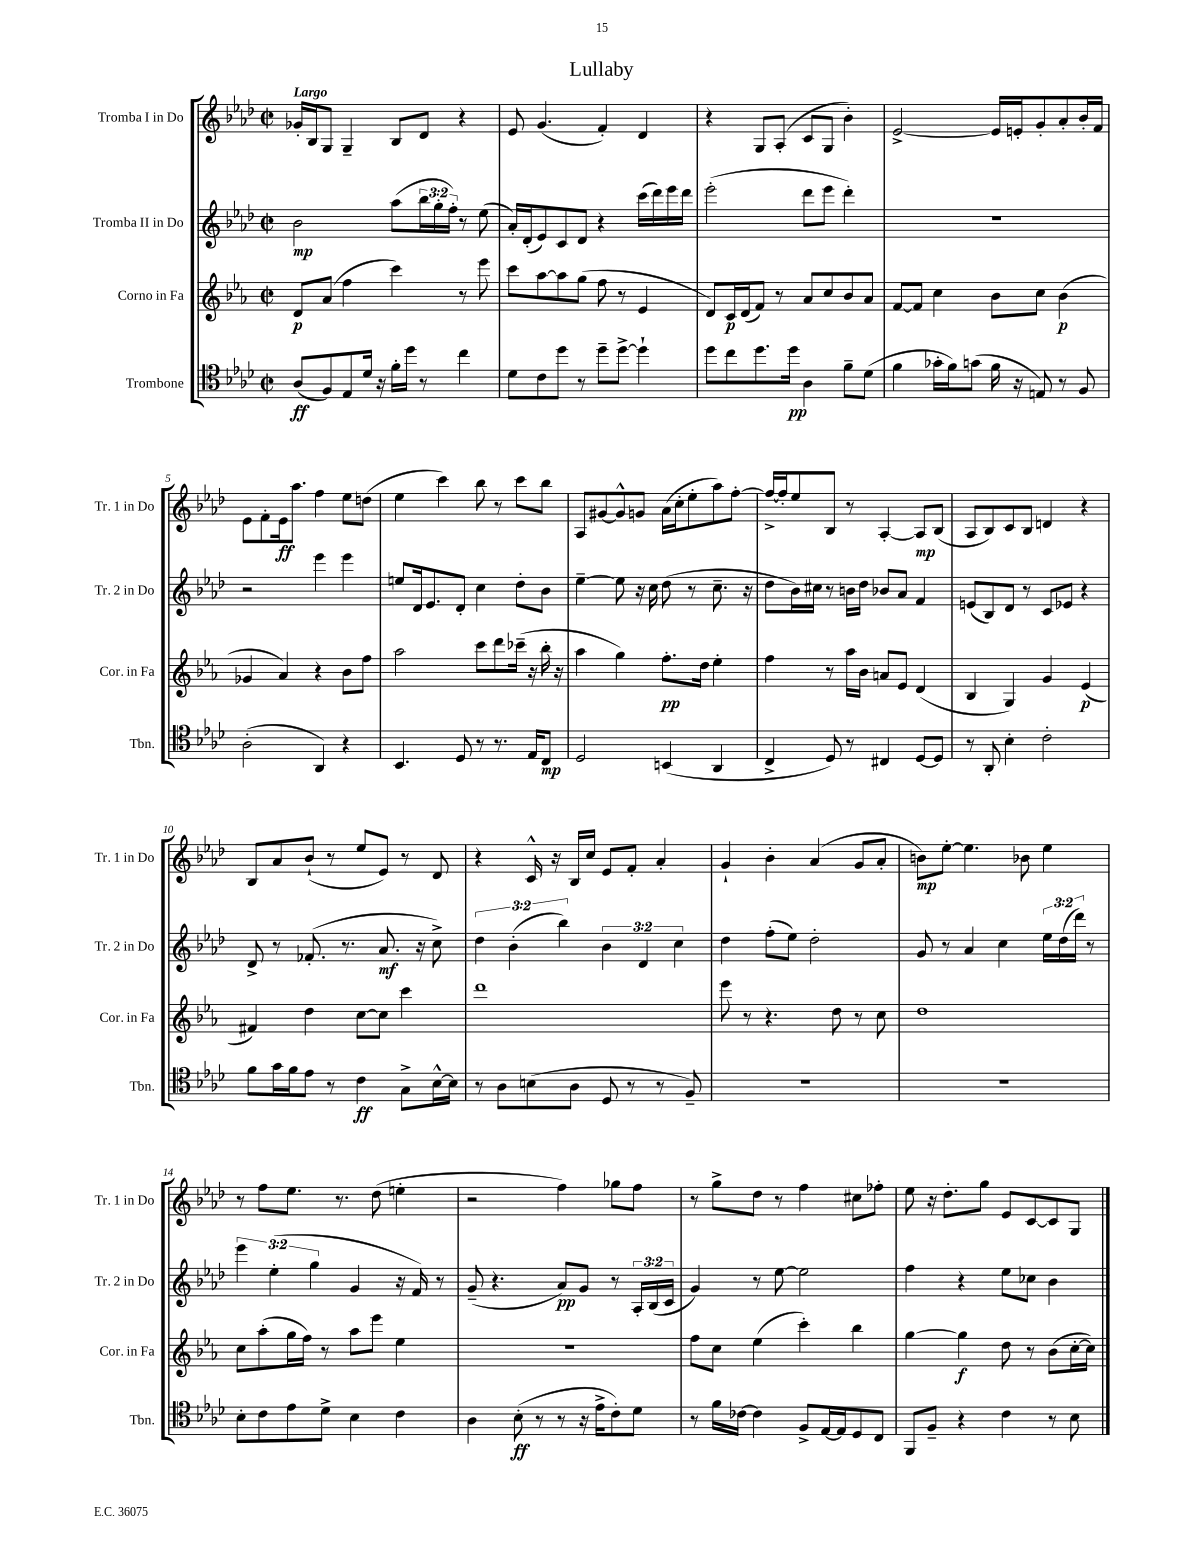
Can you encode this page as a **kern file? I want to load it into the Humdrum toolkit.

**kern	**kern	**kern	**kern
*staff4	*staff3	*staff2	*staff1
*clefC4	*clefG2	*clefG2	*clefG2
*k[b-e-a-d-]	*k[b-e-a-]	*k[b-e-a-d-]	*k[b-e-a-d-]
*M2/2	*M2/2	*M2/2	*M2/2
*met(c|)	*met(c|)	*met(c|)	*met(c|)
(8A-	8d	2b-	16g-'
.	.	.	16B-
8F)	(8a-	.	8G
8E-	4ff	.	4G~
16d-	.	.	.
16r	.	.	.
16f'	4ccc)	(8aa-	8B-
16dd-	.	.	.
8r	.	24bb-	8d-
.	.	24gg'	.
.	.	24ff')	.
4cc	8r	8r	4r
.	8eee-	(8ee-	.
=	=	=	=
8d-	8ccc	16a-')	8e-
.	.	(16d-'	.
8c	[8aa-	8e-)	(4.g
8dd-	8aa-]	8c	.
8r	(8gg	8d-	.
8dd-~	8ff	4r	4f')
[8dd-^	8r	.	.
4dd-`]	4e-	(16ccc	4d-
.	.	16ddd-)	.
.	.	16eee-	.
.	.	16ddd-	.
=	=	=	=
8dd-	8d)	(2eee-'	4r
8cc	16c	.	.
.	(16d	.	.
8.dd-	8f)	.	8G
.	8r	.	(8A-'
16dd-	.	.	.
4A-	8a-	8ddd-	8c
.	8cc	8eee-	8G
8f~	8b-	4ddd-')	4b-')
(8d-	8a-	.	.
=	=	=	=
4f	[8f	1r	[2e-^
.	8f]	.	.
16g-'	4cc	.	.
16f)	.	.	.
(8g	.	.	.
16f	8b-	.	16e-]
16r	.	.	16e'
8E)	8cc	.	8g'
8r	(4b-	.	8a-'
8F	.	.	16b-'
.	.	.	16f
=	=	=	=
(2A-'	4g-	2r	8e-
.	.	.	8f'
.	4a-)	.	16e-
.	.	.	8.aa-
4AA-)	4r	4eee-	4ff
4r	8b-	4eee-	8ee-
.	8ff	.	(8dd
=	=	=	=
4.BB-	2aa-	8ee	4ee-
.	.	16d-	.
.	.	8.e-	.
.	.	.	4ccc)
8D-	.	8d-'	.
8r	8ccc	4cc	8bb-
8.r	8ddd	.	8r
.	(16ccc-~	8dd-'	8ccc
16E-	16r	.	.
8C	16bb-'	8b-	8bb-
.	16r	.	.
=	=	=	=
2D-	4aa-	[4ee-~	8A-
.	.	.	[8g#
.	4gg)	8ee-]	8g#^^]
.	.	16r	8g
.	.	16cc	.
(4BB	8.ff'	(8dd-	(16a-
.	.	.	16cc'
.	.	8r	8ee-'
.	16dd	.	.
4AA-	4ee-'	8.cc~	8aa-)
.	.	.	[8ff'
.	.	16r	.
=	=	=	=
4C^	4ff	8dd-	16ff^_
.	.	.	16ff']
.	.	16b-)	8ee-
.	.	16cc#	.
8D-)	8r	8r	8B-
8r	16aa-	16b	8r
.	16b-	16dd-	.
4C#	8a	8b-	[4A-'
.	8e-	8a-	.
[8D-	(4d	4f	8A-]
8D-]	.	.	(8B-
=	=	=	=
8r	4B-	(8e	8A-
8AA-'	.	8B-)	8B-)
4B-'	4G)	8d-	8c
.	.	8r	8B-
2c'	4g	8c	4d
.	.	8e-	.
.	(4e-	4r	4r
=	=	=	=
8f	4f#)	8d-^	8B-
16g	.	8r	8a-
16f	.	.	.
8e-	4dd	(8.f-'	(8b-`
8r	.	.	8r
.	.	8.r	.
4c	[8cc	.	8ee-
.	8cc]	8.a-	8e-)
8G^	4ccc	.	8r
.	.	16r	.
[16B-^^	.	8cc^)	8d-
16B-]	.	.	.
=	=	=	=
8r	1ddd	6dd-	4r
8A-	.	.	.
.	.	(6b-'	.
(8B	.	.	16c^^
.	.	.	16r
.	.	6bb-)	.
8A-	.	.	16B-
.	.	.	16cc
8D-	.	6b-	8e-
8r	.	.	8f'
.	.	6d-	.
8r	.	.	4a-'
.	.	6cc	.
8F~)	.	.	.
=	=	=	=
1r	8eee-	4dd-	4g`
.	8r	.	.
.	4.r	(8ff'	4b-'
.	.	8ee-)	.
.	.	2dd-'	(4a-
.	8dd	.	.
.	8r	.	8g
.	8cc	.	8a-'
=	=	=	=
1r	1dd	8g	8b)
.	.	8r	[8ee-'
.	.	4a-	4.ee-]
.	.	4cc	.
.	.	.	8b-
.	.	24ee-	4ee-
.	.	(24dd-	.
.	.	24ddd-)	.
.	.	8r	.
=	=	=	=
8B-'	8cc	6eee-	8r
8c	(8aa-'	.	8ff
.	.	(6ee-'	.
8e-	16gg	.	8.ee-
.	16ff)	.	.
.	.	6gg	.
8d-^	8r	.	.
.	.	.	8.r
4B-	8aa-	4g	.
.	8eee-	.	(8dd-
4c	4ee-	16r	4ee'
.	.	16f)	.
.	.	8r	.
=	=	=	=
4A-	1r	(8g~	2r
.	.	4.r	.
(8B-'	.	.	.
8r	.	.	.
8r	.	8a-)	4ff)
16r	.	8g	.
16e-^	.	.	.
8c')	.	8r	8gg-
8d-	.	24A-'	8ff
.	.	(24B-	.
.	.	24c	.
=	=	=	=
8r	8ff	4g)	8r
16f	8cc	.	8gg^
[16c-	.	.	.
4c-]	(4ee-	8r	8dd-
.	.	[8ee-	8r
8F^	4ccc')	2ee-]	4ff
[16E-	.	.	.
16E-]	.	.	.
8D-	4bb-	.	8cc#
8C	.	.	8ff-'
=	=	=	=
8FF	[4gg	4ff	8ee-
8F~	.	.	16r
.	.	.	8.dd-'
4r	4gg]	4r	.
.	.	.	8gg
4c	8dd	8ee-	8e-
.	8r	8cc-	[8c
8r	(8b-	4b-	8c]
8B-	[16cc'	.	8G
.	16cc])	.	.
==	==	==	==
*-	*-	*-	*-
